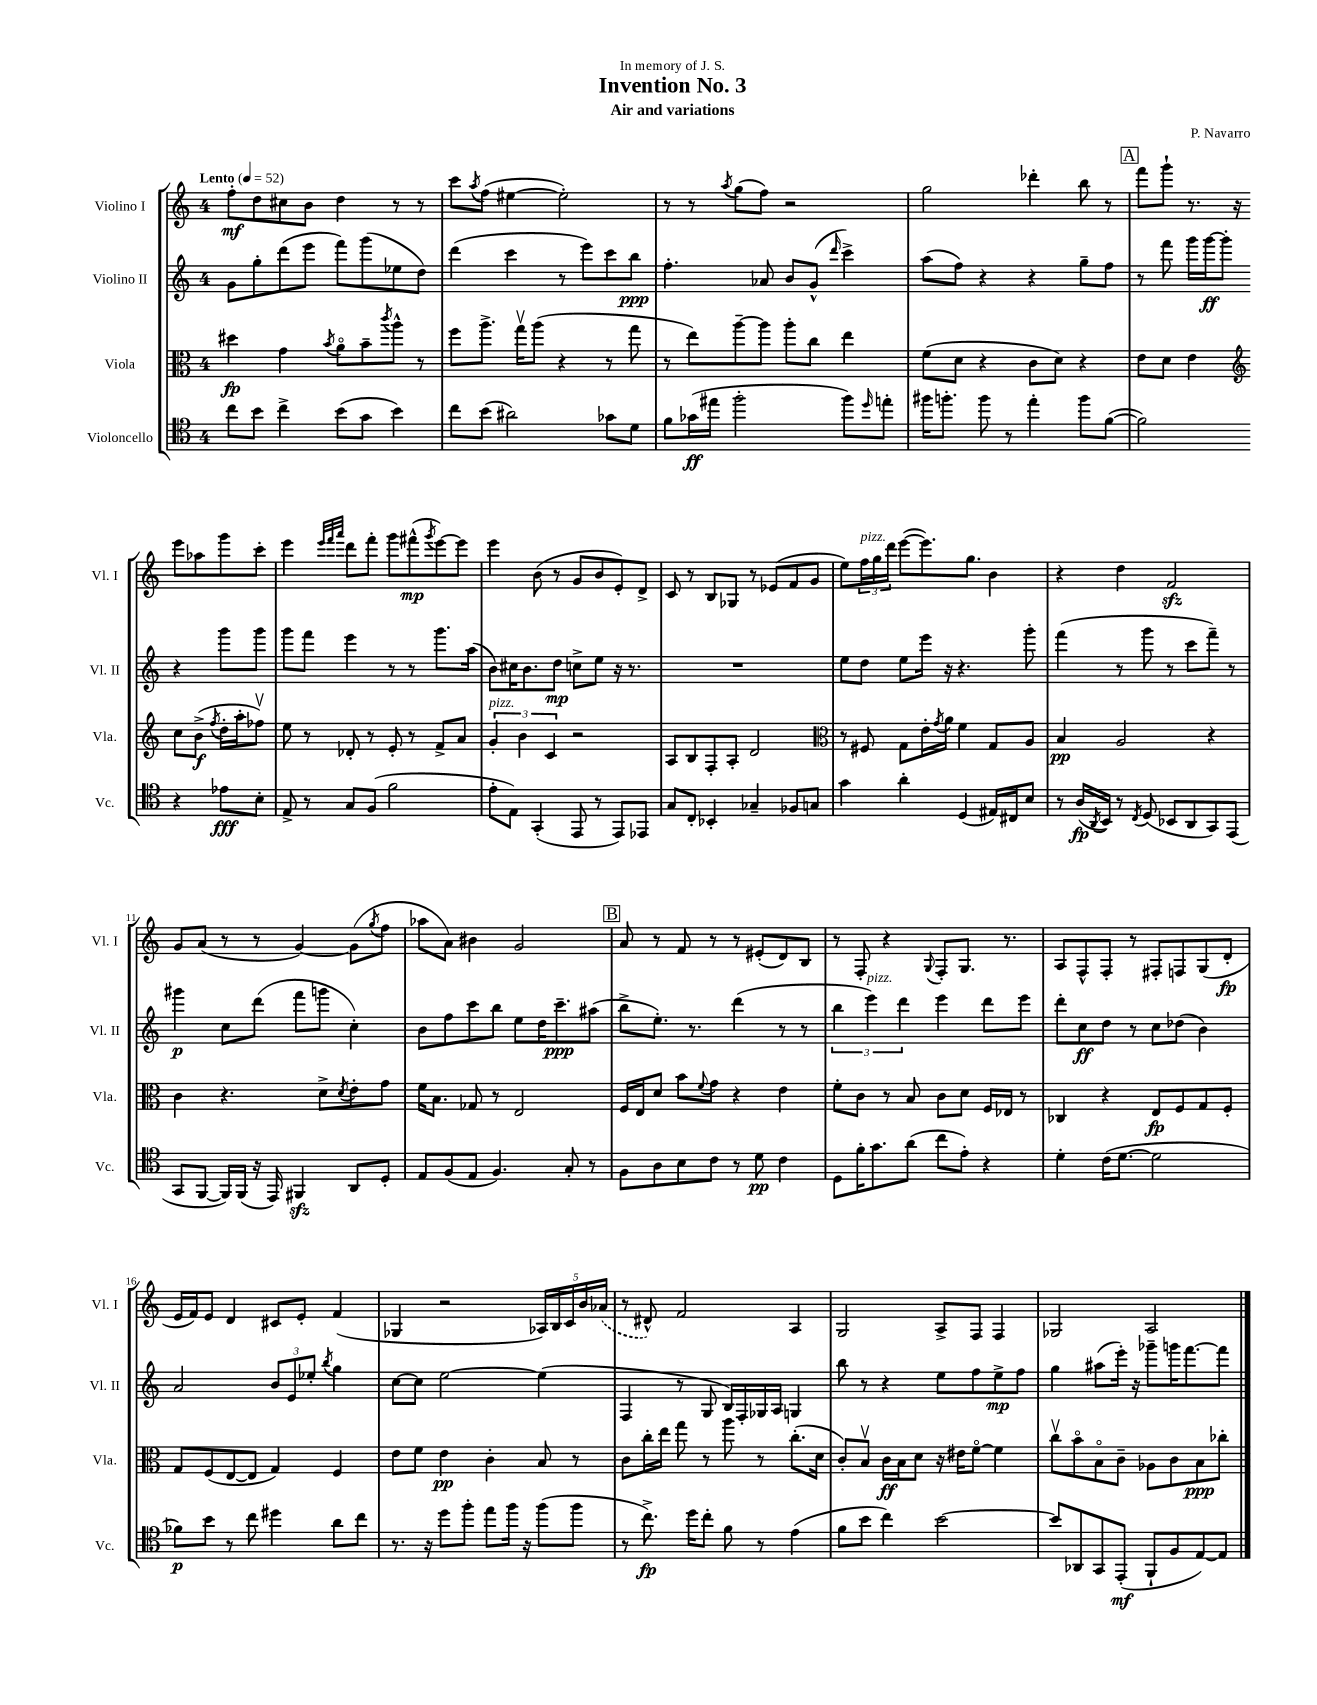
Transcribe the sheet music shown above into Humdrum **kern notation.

**kern	**dynam	**kern	**dynam	**kern	**dynam	**kern	**dynam
*part4	*part4	*part3	*part3	*part2	*part2	*part1	*part1
*staff4	*staff4	*staff3	*staff3	*staff2	*staff2	*staff1	*staff1
*I"Violoncello	*	*I"Viola	*	*I"Violino II	*	*I"Violino I	*
*I'Vc.	*	*I'Vla.	*	*I'Vl. II	*	*I'Vl. I	*
*clefC4	*	*clefC3	*	*clefG2	*	*clefG2	*
*k[]	*	*k[]	*	*k[]	*	*k[]	*
*M4/4	*	*M4/4	*	*M4/4	*	*M4/4	*
*MM52	*	*MM52	*	*MM52	*	*MM52	*
=1	=1	=1	=1	=1	=1	=1	=1
!	!	!	!	!	!	!LO:TX:a:B:t=Lento	!
8cc\L	.	4dd#X\	fp	8g\L	.	8ff'\L	mf
8b\J	.	.	.	8gg'\	.	8dd\	.
4cc^\	.	4g\	.	(8ddd\	.	8cc#X\	.
.	.	.	.	8eee\J	.	8b\J	.
.	.	8qb/	.	.	.	.	.
(8b\L	.	8a\L	.	8fff\L)	.	4dd\	.
8g\J	.	8b~\	.	(8ggg\	.	.	.
.	.	8qccc/	.	.	.	.	.
4b\)	.	8aa^^\J	.	8ee-X\	.	8r	.
.	.	8r	.	8dd\J)	.	8r	.
=2	=2	=2	=2	=2	=2	=2	=2
8cc\L	.	8ff\L	.	(4ddd\	.	8ccc\L	.
.	.	.	.	.	.	8qaa/	.
(8b\J	.	8.aa^\J	.	.	.	(8ff\J	.
2a#X\)	.	.	.	4ccc\	.	[4ee#X\	.
.	.	16ggv\KL	.	.	.	.	.
.	.	(8aa\J	.	.	.	.	.
.	.	4r	.	8r	.	2ee#'\])	.
.	.	.	.	8eee\L)	.	.	.
8g-X\L	.	8r	.	8ccc\	.	.	.
8d\J	.	8gg\	.	8bb\J	ppp	.	.
=3	=3	=3	=3	=3	=3	=3	=3
8f\L	.	8r	.	4.ff'\	.	8r	.
(16g-X\L	ff	8ee\L)	.	.	.	8r	.
16ee#X\JJ	.	.	.	.	.	.	.
.	.	.	.	.	.	8qaa/	.
2ff'\	.	[8aa~\	.	.	.	(8gg\L	.
.	.	8aa\J]	.	8a-X/	.	8ff\J)	.
.	.	8aa'\L	.	8b/L	.	2r	.
.	.	8cc\J	.	(8g^^/J	.	.	.
.	.	.	.	16qqddd/	.	.	.
8ff\L)	.	4ee\	.	4ccc^\)	.	.	.
16qqdd/	.	.	.	.	.	.	.
8een'\J	.	.	.	.	.	.	.
=4	=4	=4	=4	=4	=4	=4	=4
16ff#X\KL	.	(8f\L	.	(8aa\L	.	2gg\	.
8.ffn'\J	.	.	.	.	.	.	.
.	.	8d\J	.	8ff\J)	.	.	.
8ff\	.	4r	.	4r	.	.	.
8r	.	.	.	.	.	.	.
4ee'\	.	8c\L	.	4r	.	4ddd-X'\	.
.	.	8d\J)	.	.	.	.	.
8ff\L	.	4r	.	8gg~\L	.	8bb\	.
([8f\J	.	.	.	8ff\J	.	8r	.
!!LO:REH:place=s1:t=A
=5	=5	=5	=5	=5	=5	=5	=5
2f\])	.	8e\L	.	8r	.	8fff\L	.
.	.	8d\J	.	8fff\	.	8ggg`\J	.
.	.	4e\	.	16ggg\LL	.	8.r	.
.	.	.	.	[16ggg\J	ff	.	.
.	.	.	.	8ggg'\J]	.	.	.
.	.	.	.	.	.	16r	.
*	*	*clefG2	*	*	*	*	*
4r	.	8cc\L	.	4r	.	8eee\L	.
.	.	(8b^\J	f	.	.	8aa-X\	.
.	.	8qff/	.	.	.	.	.
8e-X\L	fff	16dd'\LL	.	8ggg\L	.	8ggg\	.
.	.	16aa'\J	.	.	.	.	.
8B'\J	.	8ff-Xv\J)	.	8ggg\J	.	8ccc'\J	.
!!LO:LB:g=z
=6	=6	=6	=6	=6	=6	=6	=6
8E^/	.	8ee\	.	8ggg\L	.	4eee\	.
8r	.	8r	.	8fff\J	.	.	.
.	.	.	.	.	.	32qqeee/LLL	.
.	.	.	.	.	.	32qqfff/	.
.	.	.	.	.	.	32qqaaa/JJJ	.
8G/L	.	8d-X'/	.	4eee\	.	8ddd\L	.
(8F/J	.	8r	.	.	.	8fff'\J	.
2f\	.	8e'/	.	8r	.	8ggg\L	.
.	.	8r	.	8r	.	(8fff#X^^\	mp
.	.	.	.	.	.	8qggg/	.
.	.	8f^/L	.	8.ggg\L	.	[8eee\)	.
.	.	8a/J	.	.	.	8eee\J]	.
.	.	.	.	(16aa\Jk	.	.	.
=7	=7	=7	=7	=7	=7	=7	=7
!	!	!LO:TX:a:i:t=pizz.	!	!	!	!	!
8e'\L	.	6g'/	.	8b\L)	.	4eee\	.
8E\J)	.	.	.	16cc#X\K	.	.	.
.	.	6b\	.	.	.	.	.
.	.	.	.	8.b\	.	.	.
(4GG'/	.	.	.	.	.	(8b\	.
.	.	6c/	.	.	.	.	.
.	.	.	.	8dd\J	mp	8r	.
8EE/	.	2r	.	8ccn^\L	.	8g/L	.
8r	.	.	.	8ee\J	.	8b/	.
8EE/L)	.	.	.	16r	.	8e'/)	.
.	.	.	.	8.r	.	.	.
8EE-X/J	.	.	.	.	.	8d^/J	.
=8	=8	=8	=8	=8	=8	=8	=8
8G/L	.	8A/L	.	1r	.	8c/	.
8C'/J	.	8B/	.	.	.	8r	.
4BB-X'/	.	8F'/	.	.	.	8B/L	.
.	.	8A'/J	.	.	.	8G-X/J	.
4G-X~/	.	2d/	.	.	.	8r	.
.	.	.	.	.	.	(8e-X/L	.
8F-X/L	.	.	.	.	.	8f/	.
8Gn/J	.	.	.	.	.	8g/J	.
=9	=9	=9	=9	=9	=9	=9	=9
*	*	*clefC3	*	*	*	*	*
4g\	.	8r	.	8ee\L	.	8ee\L)	.
!	!	!	!	!	!	!LO:TX:a:i:t=pizz.	!
.	.	8F#X/	.	8dd\J	.	24ff\L	.
.	.	.	.	.	.	24gg\	.
.	.	.	.	.	.	24ddd\JJ	.
4a'\	.	8G\L	.	8ee\L	.	([8eee\L	.
.	.	16e'\L	.	16eee\Jk	.	8.eee\])	.
.	.	8qg/	.	.	.	.	.
.	.	16a\JJ	.	16r	.	.	.
(4D/	.	4f\	.	4.r	.	.	.
.	.	.	.	.	.	8.gg\J	.
16E#X/LL)	.	8G/L	.	.	.	4b\	.
16C#X/J	.	.	.	.	.	.	.
8B/J	.	8A/J	.	8ggg'\	.	.	.
=10	=10	=10	=10	=10	=10	=10	=10
8r	.	4B/	pp	(4fff\	.	4r	.
(16A/LL	fp	.	.	.	.	.	.
8qAA/	.	.	.	.	.	.	.
16BB/JJ)	.	.	.	.	.	.	.
8r	.	2A/	.	8r	.	4dd\	.
8qC/	.	.	.	.	.	.	.
(8D/	.	.	.	8ggg\	.	.	.
8BB-X/L	.	.	.	8r	.	2fzz/	.
8AA/	.	.	.	8ccc\L	.	.	.
8GG/)	.	4r	.	8fff~\J)	.	.	.
(8EE/J	.	.	.	8r	.	.	.
!!LO:LB:g=z
=11	=11	=11	=11	=11	=11	=11	=11
8GG/L	.	4c\	.	4ggg#X\	p	8g/L	.
[8FF/J	.	.	.	.	.	(8a/J	.
16FF/LL])	.	4.r	.	8cc\L	.	8r	.
(16FF/JJ	.	.	.	.	.	.	.
16r	.	.	.	(8ddd\J	.	8r	.
16EE/)	.	.	.	.	.	.	.
4FF#Xzz/	.	.	.	8fff\L	.	[4g/)	.
.	.	8d^\L	.	8gggn\J	.	.	.
.	.	8qd/	.	.	.	.	.
8AA/L	.	8e'\	.	4cc'\)	.	(8g\L]	.
.	.	.	.	.	.	8qgg/	.
8D'/J	.	8g\J	.	.	.	8ff\J	.
=12	=12	=12	=12	=12	=12	=12	=12
8E/L	.	16f\KL	.	8b\L	.	8aa-X\L	.
.	.	8.B\J	.	.	.	.	.
(8F/	.	.	.	8ff\	.	8a\J)	.
8E/J	.	8G-X/	.	8ccc\	.	4b#X\	.
4.F/)	.	8r	.	8bb\J	.	.	.
.	.	2E/	.	8ee\L	.	2g/	.
.	.	.	.	16dd\K	.	.	.
.	.	.	.	8.ccc~\	ppp	.	.
8G'/	.	.	.	.	.	.	.
8r	.	.	.	(8aa#X\J	.	.	.
!!LO:REH:place=s1:t=B
=13	=13	=13	=13	=13	=13	=13	=13
8F\L	.	16F/LL	.	8bb^\L	.	8a/	.
.	.	16E/J	.	.	.	.	.
8A\	.	8d/J	.	8.ee'\J)	.	8r	.
8B\	.	8b\L	.	.	.	8f/	.
.	.	.	.	8.r	.	.	.
.	.	8qqf/	.	.	.	.	.
8c\J	.	8g\J	.	.	.	8r	.
8r	.	4r	.	(4ddd\	.	8r	.
8d\	pp	.	.	.	.	(8e#X'/L	.
4c\	.	4e\	.	8r	.	8d/)	.
.	.	.	.	8r	.	8B/J	.
=14	=14	=14	=14	=14	=14	=14	=14
8D\L	.	8f'\L	.	6bb\	.	8r	.
16f'\K	.	8c\J	.	.	.	8F'/	.
!	!	!	!	!LO:TX:a:i:t=pizz.	!	!	!
.	.	.	.	6eee\)	.	.	.
8.g\	.	.	.	.	.	.	.
.	.	8r	.	.	.	4r	.
.	.	.	.	6ddd\	.	.	.
(8a\J	.	8B/	.	.	.	.	.
.	.	.	.	.	.	8qqG/	.
8cc\L	.	8c\L	.	4eee\	.	8F'/L	.
8e'\J)	.	8d\J	.	.	.	8.G/J	.
4r	.	16F/LL	.	8ddd\L	.	.	.
.	.	16E-X/JJ	.	.	.	8.r	.
.	.	8r	.	8eee\J	.	.	.
=15	=15	=15	=15	=15	=15	=15	=15
4d'\	.	4C-X/	.	8ddd'\L	.	8A/L	.
.	.	.	.	8cc\	ff	8F^^/	.
(16c\KL	.	4r	.	8dd\J	.	8F'/J	.
[8.d\J	.	.	.	.	.	.	.
.	.	.	.	8r	.	8r	.
2d\]	.	8E/L	fp	8cc\L	.	8F#X'/L	.
.	.	8F/	.	(8dd-X\J	.	8Fn/	.
.	.	8G/	.	4b\)	.	(8G/	.
.	.	8F'/J	.	.	.	8d'/J	fp
!!LO:LB:g=z
=16	=16	=16	=16	=16	=16	=16	=16
8f-X\L)	p	8G/L	.	2a/	.	16e/LL	.
.	.	.	.	.	.	16f/J)	.
8b\J	.	(8F/	.	.	.	8e/J	.
8r	.	[8E/	.	.	.	4d/	.
8cc\	.	8E/J]	.	.	.	.	.
4dd#X\	.	4G/)	.	12b/L	.	8c#X/L	.
.	.	.	.	12e/	.	.	.
.	.	.	.	.	.	8e'/J	.
.	.	.	.	12ee-X'/J	.	.	.
.	.	.	.	8qbb/	.	.	.
8a\L	.	4F/	.	4gg\	.	(4f/	.
8cc\J	.	.	.	.	.	.	.
=17	=17	=17	=17	=17	=17	=17	=17
8.r	.	8e\L	.	[8cc\L	.	4G-X/	.
.	.	8f\J	.	8cc\J]	.	.	.
16r	.	.	.	.	.	.	.
8dd\L	.	4e\	pp	[2ee\	.	2r	.
8ff'\J	.	.	.	.	.	.	.
8ee\L	.	4c'\	.	.	.	.	.
16ff\Jk	.	.	.	.	.	.	.
16r	.	.	.	.	.	.	.
(8ff\L	.	8B/	.	(4ee\]	.	20A-X/LL)	.
.	.	.	.	.	.	20B/	.
.	.	.	.	.	.	20c/	.
8ff\J	.	8r	.	.	.	.	.
.	.	.	.	.	.	20b/	.
.	.	.	.	.	.	(20a-X/JJ	.
=18	=18	=18	=18	=18	=18	=18	=18
8r	.	8c\L	.	4F/	.	8r	.
8.cc^\)	fp	16cc'\L	.	.	.	8d#X^^/)	.
.	.	16ee\JJ	.	.	.	.	.
.	.	8gg\	.	8r	.	2f/	.
16dd\KL	.	.	.	.	.	.	.
8cc'\J	.	8r	.	8G/	.	.	.
8f\	.	8aa\	.	16B/LL)	.	.	.
.	.	.	.	16F'/	.	.	.
8r	.	8r	.	16G-X/	.	.	.
.	.	.	.	16A/JJ	.	.	.
(4e\	.	(8.cc'\L	.	4Gn/	.	4A/	.
.	.	16d\Jk	.	.	.	.	.
=19	=19	=19	=19	=19	=19	=19	=19
8f\L	.	8c'/L)	.	8bb\	.	2G/	.
8b\J	.	8Bv/J	.	8r	.	.	.
4cc\)	.	16c\LL	ff	4r	.	.	.
.	.	16B\J	.	.	.	.	.
.	.	8d\J	.	.	.	.	.
[2b\	.	16r	.	8ee\L	.	8A^/L	.
.	.	16e#X\KL	.	.	.	.	.
.	.	[8f\J	.	8ff\	.	8F/J	.
.	.	4f\]	.	8ee^\	mp	4F/	.
.	.	.	.	8ff\J	.	.	.
=20	=20	=20	=20	=20	=20	=20	=20
8b/L]	.	8ccv\L	.	4gg\	.	2G-X/	.
8AA-X/	.	8b\	.	.	.	.	.
8GG/	.	8B\	.	(8aa#X\L	.	.	.
(8EE'/J	mf	8c~\J	.	16eee'\Jk)	.	.	.
.	.	.	.	16r	.	.	.
8FF`/L	.	8A-X\L	.	8ggg-X~\L	.	2A/	.
8F/	.	8c\	.	16gggn\K	.	.	.
.	.	.	.	[8.fff\	.	.	.
[8E/)	.	8B\	ppp	.	.	.	.
8E/J]	.	8cc-X'\J	.	8fff\J]	.	.	.
==	==	==	==	==	==	==	==
*-	*-	*-	*-	*-	*-	*-	*-
